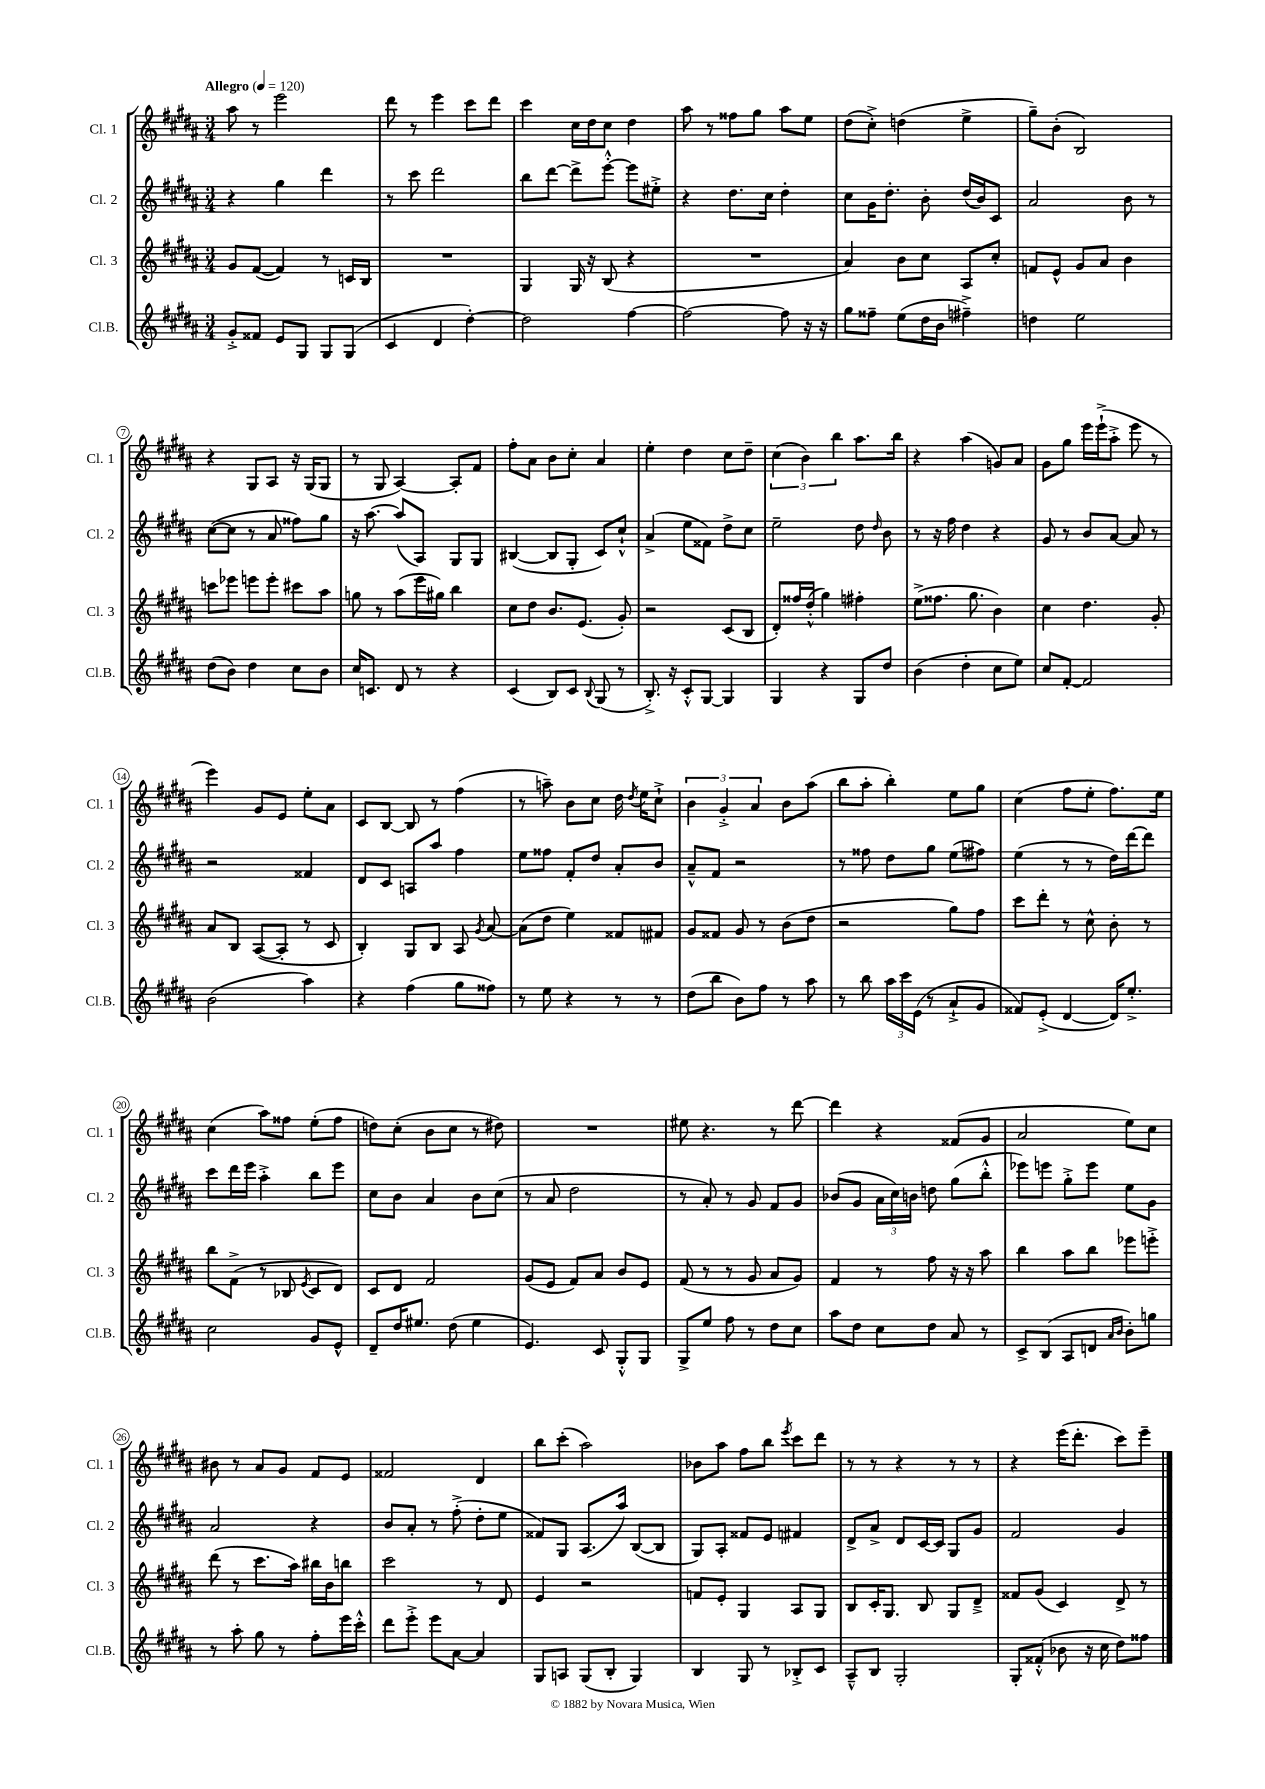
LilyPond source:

<<
\new StaffGroup <<
\new Staff = "s0" \with { instrumentName = "Cl. 1" shortInstrumentName = "Cl. 1" } {
    \clef treble \key b \major \numericTimeSignature \time 3/4 \tempo "Allegro" 4 = 120
    \autoBeamOff ais''8 r8 e'''2 |
    dis'''8 r8 e'''4 cis'''8[ dis'''8] |
    cis'''4 cis''16[ dis''16 cis''8] dis''4 |
    ais''8 r8 fisis''8[ gis''8] ais''8[ e''8] |
    dis''8[( cis''8]-.->) d''4( e''4-> |
    gis''8[--) b'8]-.( b2) |
    r4 gis8[ ais8] r16 gis16[( gis8] |
    r8 gis8 ais4~) ais8[-. fis'8] |
    fis''8[-. ais'8] b'8[ cis''8]-. ais'4 |
    e''4-. dis''4 cis''8[ dis''8]-- |
    \tuplet 3/2 { cis''4( b'4) b''4 } ais''8.[ b''16] |
    r4 ais''4( g'8[) ais'8] |
    gis'8[ gis''8] e'''16[ e'''16-!->( ais''8]-.-> e'''8 r8 |
    e'''4) gis'8[ e'8] e''8[-. ais'8] |
    cis'8[ b8]~ b8 r8 fis''4( |
    r8 a''8--) b'8[ cis''8] dis''16 \acciaccatura { dis''8 } e''16[ cis''8]-!-> |
    \tuplet 3/2 { b'4 gis'4-.-> ais'4 } b'8[ ais''8]( |
    b''8[ ais''8]-. b''4-.) e''8[ gis''8] |
    cis''4( fis''8[ e''8]-. fis''8.[) e''16] |
    cis''4( ais''8[) fisis''8] e''8[-.( fisis''8] |
    d''8[) cis''8]-.( b'8[ cis''8] r8 dis''8) |
    R2. |
    eis''8 r4. r8 dis'''8~ |
    dis'''4 r4 fisis'8[( gis'8] |
    ais'2 e''8[) cis''8] |
    bis'8 r8 ais'8[ gis'8] fis'8[ e'8] |
    fisis'2 dis'4 |
    b''8[ cis'''8]-.( ais''2) |
    bes'8[ ais''8] fis''8[ b''8] \acciaccatura { e'''8 } cis'''8[ dis'''8] |
    r8 r8 r4 r8 r8 |
    r4 e'''16[( dis'''8.]-. cis'''8[) e'''8]-- \bar "|." |
}
\new Staff = "s1" \with { instrumentName = "Cl. 2" shortInstrumentName = "Cl. 2" } {
    \clef treble \key b \major \numericTimeSignature \time 3/4
    \autoBeamOff r4 gis''4 dis'''4 |
    r8 cis'''8 dis'''2 |
    b''8[ dis'''8]~ dis'''8[-> e'''8]~-.-^ e'''8[ eis''8]-.-> |
    r4 dis''8.[ cis''16] dis''4-. |
    cis''8[ gis'16 dis''8.]-. b'8-. dis''16[( b'16) cis'8] |
    ais'2 b'8 r8 |
    cis''8[~( cis''8] r8 ais'8 fisis''8[) gis''8] |
    r16 ais''8.~ ais''8[( ais8]) gis8[ gis8] |
    bis4~( bis8[ gis8]-. cis'8[) cis''8]-!-^ |
    ais'4->( e''8[ fisis'8]) dis''8[-> cis''8] |
    e''2-- dis''8 \grace { dis''16 } b'8 |
    r8 r16 fis''16 dis''4 r4 |
    gis'8 r8 b'8[ ais'8]~ ais'8 r8 |
    r2 fisis'4 |
    dis'8[ cis'8] a8[ ais''8] fis''4 |
    e''8[ fisis''8] fis'8[-. dis''8] ais'8[-. b'8] |
    ais'8[---^ fis'8] r2 |
    r8 fisis''8 dis''8[ gis''8] e''8[( fis''8]) |
    e''4( r8 r8 dis''16[) dis'''16~ dis'''8] |
    cis'''8[ dis'''16 e'''16] ais''4-.-> b''8[ e'''8] |
    cis''8[ b'8] ais'4 b'8[ cis''8]( |
    r8 ais'8 dis''2 |
    r8 ais'8-.) r8 gis'8 fis'8[ gis'8] |
    bes'8[( gis'8] \tuplet 3/2 { ais'16[ cis''16) b'16] } d''8 gis''8[( b''8]-.-^ |
    ees'''8[) e'''8] gis''8[-.-> e'''8] e''8[ gis'8] |
    ais'2 r4 |
    b'8[ ais'8]-. r8 fis''8-.->( dis''8[-. e''8] |
    fisis'8[) gis8] ais8.[( ais''16]) b8[~( b8] |
    gis8[) ais8]-. fisis'8[ e'8] fis'4 |
    dis'8[-> ais'8]-> dis'8[ cis'16~ cis'16] gis8[ gis'8] |
    fis'2 gis'4 \bar "|." |
}
\new Staff = "s2" \with { instrumentName = "Cl. 3" shortInstrumentName = "Cl. 3" } {
    \clef treble \key b \major \numericTimeSignature \time 3/4
    \autoBeamOff gis'8[ fis'8]~( fis'4) r8 c'16[ b16] |
    R2. |
    gis4 gis16 r16 b8( r4 |
    R2. |
    ais'4) b'8[ cis''8] ais8[ cis''8]-. |
    f'8[ e'8]-^ gis'8[ ais'8] b'4 |
    c'''8[ ees'''8] e'''8[ e'''8]-. cis'''8[ ais''8] |
    g''8 r8 ais''8[( e'''16 gis''16]) b''4 |
    cis''8[ dis''8] b'8.[ e'8.]( gis'8-.) |
    r2 cis'8[( b8] |
    dis'8[-.) fisis''16 dis''16]-.-^( gis''4) fis''4-. |
    e''8[->( fisis''8.] gis''8. b'4) |
    cis''4 dis''4. gis'8-. |
    ais'8[ b8] ais8[~( ais8]-. r8 cis'8 |
    b4-.) gis8[ b8] ais8 \acciaccatura { gis'8 } ais'8~ |
    ais'8[( dis''8] e''4) fisis'8[ fis'8] |
    gis'8[ fisis'8] gis'8 r8 b'8[( dis''8] |
    r2 gis''8[) fis''8] |
    cis'''8[ dis'''8]-. r8 cis''8-^ b'8-. r8 |
    b''8[ fis'8]->( r8 bes8 \acciaccatura { e'8 } cis'8[ dis'8]) |
    cis'8[ dis'8] fis'2 |
    gis'8[( e'8] fis'8[) ais'8] b'8[ e'8] |
    fis'8( r8 r8 gis'8 ais'8[ gis'8]) |
    fis'4 r8 fis''8 r16 r16 ais''8 |
    b''4 ais''8[ b''8] ees'''8[ e'''8]-.-> |
    dis'''8( r8 cis'''8.[ ais''16]) bis''16[ b'16 b''8] |
    cis'''2 r8 dis'8 |
    e'4 r2 |
    f'8[ e'8]-. gis4 ais8[ gis8] |
    b8[ cis'16-. gis8.] b8 gis8[ dis'8]---> |
    fisis'8[ gis'8]( cis'4) dis'8-> r8 \bar "|." |
}
\new Staff = "s3" \with { instrumentName = "Cl.B." shortInstrumentName = "Cl.B." } {
    \clef treble \key b \major \numericTimeSignature \time 3/4
    \autoBeamOff gis'8[-.-> fisis'8] e'8[ gis8] gis8[ gis8]( |
    cis'4 dis'4 dis''4~-.) |
    dis''2 fis''4~ |
    fis''2~ fis''8 r16 r16 |
    gis''8[ fisis''8]-- e''8[( dis''16 b'16] fis''4--->) |
    d''4 e''2 |
    dis''8[( b'8]) dis''4 cis''8[ b'8] |
    cis''16[ c'8.] dis'8 r8 r4 |
    cis'4( b8[) cis'8] \appoggiatura { b8 } gis8( r8 |
    b8.-.->) r16 cis'8[-.-^ gis8]~ gis4 |
    gis4 r4 gis8[ dis''8] |
    b'4( dis''4-. cis''8[ e''8]) |
    cis''8[ fis'8]~-. fis'2 |
    b'2( ais''4) |
    r4 fis''4( gis''8[ fisis''8]) |
    r8 e''8 r4 r8 r8 |
    dis''8[( b''8] b'8[) fis''8] r8 ais''8 |
    r8 b''8 \tuplet 3/2 { ais''16[ cis'''16 e'16]( } r8 ais'8[-!-> gis'8] |
    fisis'8[) e'8]-.->( dis'4~ dis'16[) e''8.]-.-> |
    cis''2 gis'8[ e'8]-^ |
    dis'8[-- dis''16 eis''8.] dis''8( eis''4 |
    e'4.) cis'8 gis8[-.-^ gis8] |
    gis8[-> e''8] fis''8 r8 dis''8[ cis''8] |
    ais''8[ dis''8] cis''8[ dis''8] ais'8 r8 |
    cis'8[-> b8]( ais8[ d'8] \grace { ais'16[ b'16] } b'8[-.) g''8] |
    r8 ais''8-. gis''8 r8 fis''8[-. e'''16 cis'''16]-.-^ |
    dis'''8[ e'''8]-.-> e'''8[ ais'8]~ ais'4 |
    gis8[ a8] gis8[( b8]-. gis4) |
    b4 gis8 r8 bes8[-.-> cis'8] |
    ais8[---^ b8] gis2-. |
    gis8[-. fisis'8]-.-^( bes'8 r16 cis''16 dis''8[) fisis''8] \bar "|." |
}
>>
>>
\layout { \context { \Score \override BarNumber.stencil = #(make-stencil-circler 0.1 0.3 ly:text-interface::print) } }
